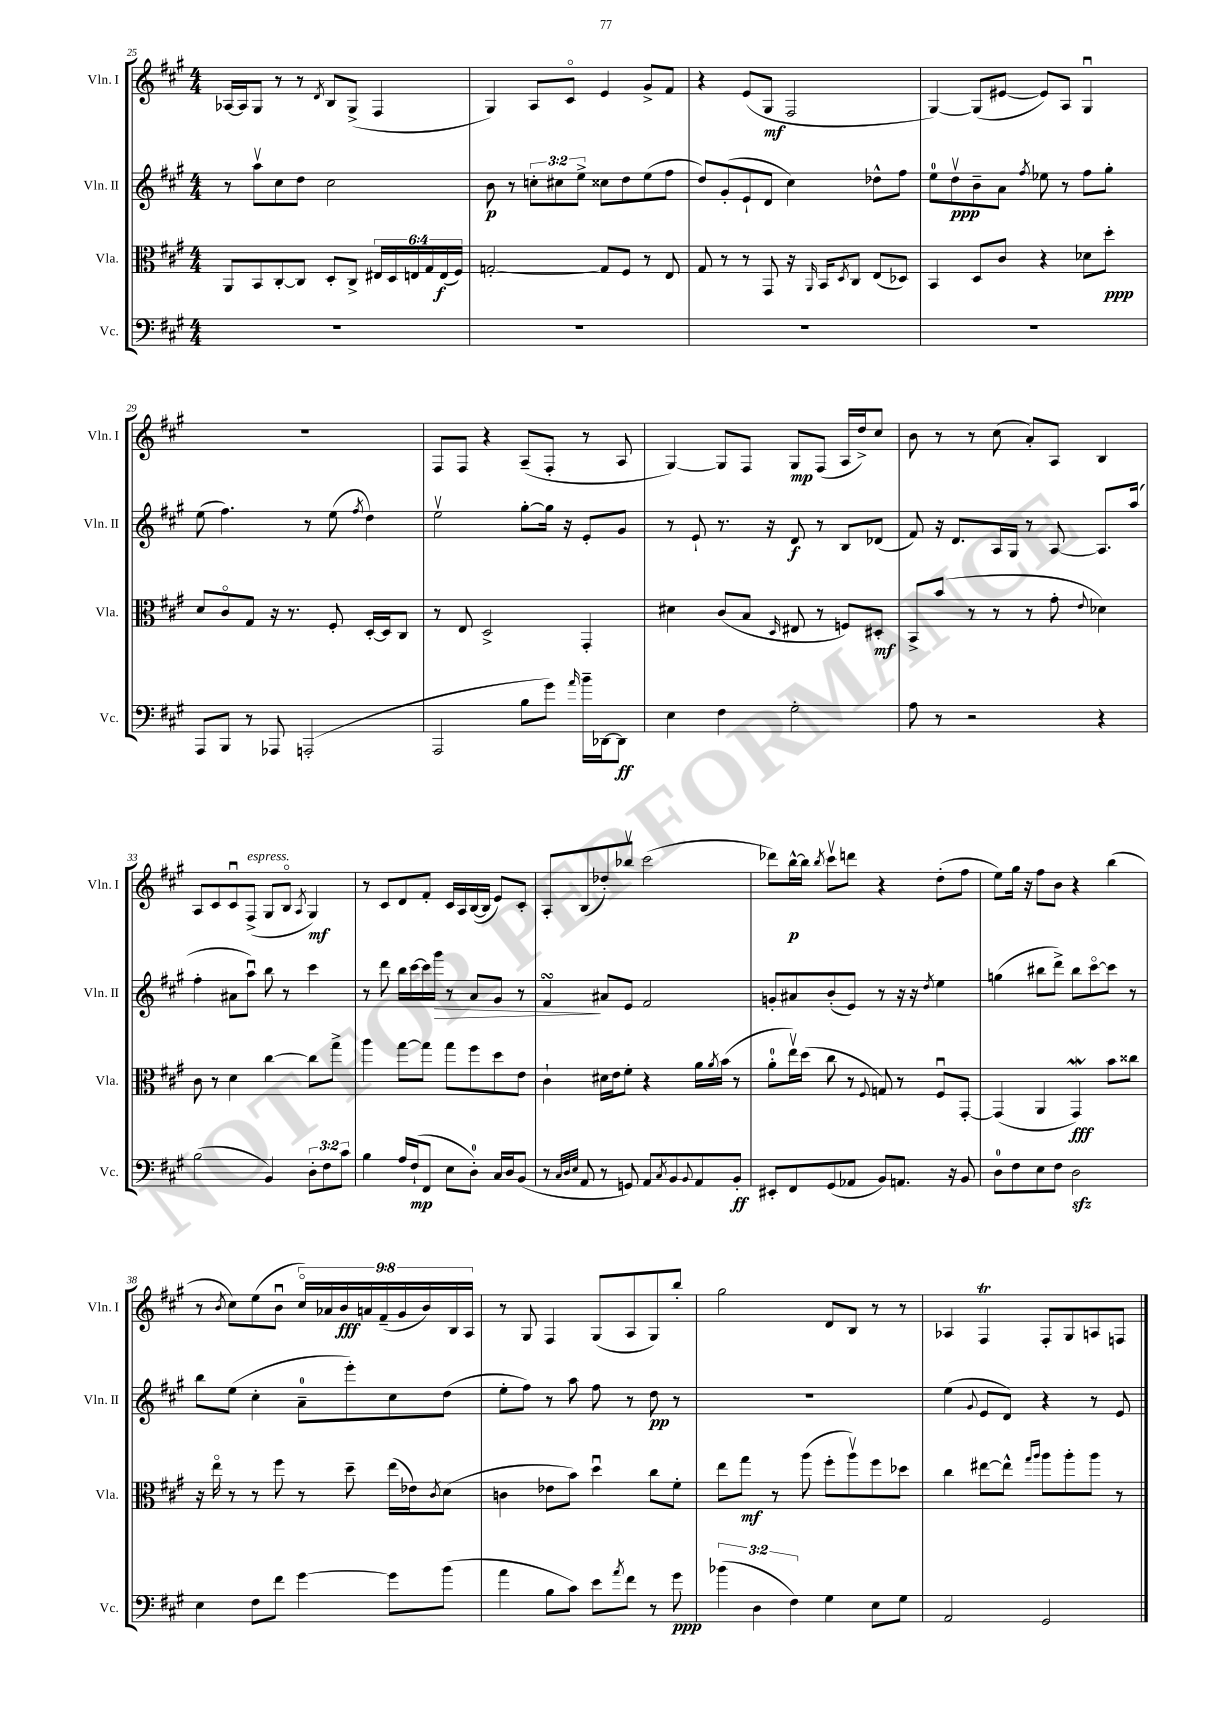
<<
\new StaffGroup <<
\new Staff = "s0" \with { instrumentName = "Vln. I" shortInstrumentName = "Vln. I" } {
    \clef treble \key a \major \numericTimeSignature \time 4/4 \override Staff.TupletNumber.text = #tuplet-number::calc-fraction-text
    aes16~ aes16 gis8 r8 r8 \acciaccatura { d'8 } b8 gis8->( fis4 |
    gis4) a8 cis'8\flageolet e'4 gis'8-> fis'8 |
    r4 e'8( gis8\mf fis2 |
    gis4~) gis8( eis'8~ eis'8) a8 gis4\downbow |
    R1 |
    fis8 fis8 r4 a8--( fis8-. r8 a8 |
    gis4~) gis8 fis8 gis8\mp fis8( a16 d''16->) cis''8 |
    b'8 r8 r8 cis''8( a'8-.) a8 b4 |
    a8 cis'8 cis'8\downbow fis8->^\markup { \italic "espress." }( gis8 b8\flageolet \acciaccatura { a8 } gis4\mf) |
    r8 cis'8 d'8 fis'8-. cis'16 a16 b16~( b16 e'8) cis'8-. |
    a8-. b8( des''8-.) bes''8\upbow cis'''2( |
    des'''8) b''16~-^\p b''16 \acciaccatura { b''8 } cis'''8\upbow d'''8 r4 d''8-.( fis''8 |
    e''8) gis''16 r16 fis''8 b'8 r4 b''4( |
    r8 \acciaccatura { b'8 } cis''8) e''8( b'8\downbow \tuplet 9/8 { cis''16\flageolet) aes'16 b'16\fff a'16 fis'16--( gis'16 b'16) b16 a16 } |
    r8 gis8 fis4 gis8( a8 gis8) b''8-. |
    gis''2 d'8 b8 r8 r8 |
    aes4 fis4\trill fis8-. gis8 a8 f8 \bar "|." |
}
\new Staff = "s1" \with { instrumentName = "Vln. II" shortInstrumentName = "Vln. II" } {
    \clef treble \key a \major \numericTimeSignature \time 4/4 \override Staff.TupletNumber.text = #tuplet-number::calc-fraction-text
    r8 a''8\upbow cis''8 d''8 cis''2 |
    b'8\p r8 \tuplet 3/2 { c''8-. cis''8 e''8-> } cisis''8 d''8 e''8( fis''8 |
    d''8) gis'8-.( e'8-! d'8 cis''4) des''8-^ fis''8 |
    e''8-0 d''8\upbow\ppp b'8-- a'8 \acciaccatura { fis''8 } ees''8 r8 fis''8 gis''8-. |
    e''8( fis''4.) r8 e''8( \acciaccatura { fis''8 } d''4) |
    e''2\upbow gis''8~-. gis''16 r16 e'8-. gis'8 |
    r8 e'8-! r8. r16 d'8\f r8 b8 des'8( |
    fis'8) r16 d'8. a16 gis16 r8 a8~ a8. a''16( |
    fis''4-. ais'8 a''8\downbow) b''8 r8 cis'''4 |
    r8 d'''8 b''16 cis'''16~ cis'''16 gis'''16\> r8 a'8 gis'8 r8 |
    fis'4\turn\! ais'8 e'8 fis'2 |
    g'8-. ais'8 b'8-.( e'8) r8 r16 r16 \acciaccatura { d''8 } e''4 |
    g''4( bis''8 d'''8->) bis''8 cis'''8~\flageolet cis'''8 r8 |
    b''8 e''8( cis''4-. a'8-0-- e'''8-.) cis''8 d''8( |
    e''8-. fis''8) r8 a''8 fis''8 r8 d''8\pp r8 |
    R1 |
    e''4( \appoggiatura { gis'8 } e'8 d'8) r4 r8 e'8 \bar "|." |
}
\new Staff = "s2" \with { instrumentName = "Vla." shortInstrumentName = "Vla." } {
    \clef alto \key a \major \numericTimeSignature \time 4/4 \override Staff.TupletNumber.text = #tuplet-number::calc-fraction-text
    a,8 b,8 cis8~-. cis8 d8-. cis8-> \tuplet 6/4 { eis16 d16 e16 gis16 e16\f( fis16) } |
    g2~-. g8 fis8 r8 e8 |
    gis8 r8 r8 gis,8 r16 \grace { a,16 } b,16 \acciaccatura { d8 } cis8 e8( des8) |
    b,4 d8 cis'8 r4 des'8 d''8-.\ppp |
    d'8 cis'8\flageolet gis8 r16 r8. fis8-. d16~-. d16 cis8 |
    r8 e8 d2-> gis,4-. |
    dis'4 cis'8( b8 \grace { d16 } eis8 r8 f8) dis8-.\mf |
    b,8-> b'8( r8 r8 r8 gis'8-. \appoggiatura { e'8 } des'4) |
    cis'8 r8 d'4 cis''4~ cis''8 gis''8-> |
    a''4 gis''8~ gis''8 gis''8 fis''8 d''8 e'8 |
    cis'4-! dis'16 e'16 fis'8-. r4 a'16 \acciaccatura { a'8 } b'16( r8 |
    a'8-0-. e''16\upbow) d''16( cis''8 r8 \appoggiatura { fis8 } g8) r8 fis8\downbow gis,8~-. |
    gis,4( a,4 gis,4\mordent\fff) b'8 cisis''8 |
    r16 e''16\flageolet r8 r8 fis''8 r8 d''8-- e''16( ees'16) \acciaccatura { cis'8 } d'8( |
    c'4 ees'8 b'8) d''4\downbow cis''8 fis'8-. |
    e''8 gis''8\mf r8 a''8( fis''8-. a''8\upbow) fis''8 des''8 |
    cis''4 eis''8~ eis''8-^ \grace { gis''16 a''16 } a''8 a''8-. a''8 r8 \bar "|." |
}
\new Staff = "s3" \with { instrumentName = "Vc." shortInstrumentName = "Vc." } {
    \clef bass \key a \major \numericTimeSignature \time 4/4 \override Staff.TupletNumber.text = #tuplet-number::calc-fraction-text
    R1 |
    R1 |
    R1 |
    R1 |
    a,,8 b,,8 r8 aes,,8 a,,2-.( |
    a,,2 b8 gis'8) \grace { a'16 } b'16-- des,16~ des,8\ff |
    e4 fis4 gis2-. |
    a8 r8 r2 r4 |
    b2( b,4) \tuplet 3/2 { d8-. fis8 cis'8 } |
    b4 a16 fis16-!\mp( fis,8 e8 d8-0-.) cis16 d16 b,8( |
    r8 \grace { cis32 d32 e32 } a,8 r8 g,8) a,8 \acciaccatura { cis8 } b,8 \appoggiatura { b,8 } a,8 b,8-.\ff |
    eis,8-. fis,8 gis,8( aes,8 b,8) a,8. r16 b,8 |
    d8-0 fis8 e8 fis8 d2\sfz |
    e4 fis8 fis'8 gis'4~ gis'8 b'8( |
    a'4 b8 cis'8) e'8 \acciaccatura { a'8 } fis'8 r8 gis'8\ppp |
    \tuplet 3/2 { bes'4( d4 fis4) } gis4 e8 gis8 |
    a,2 gis,2 \bar "|." |
}
>>
>>
\layout { \context { \Score currentBarNumber = #25 } }
